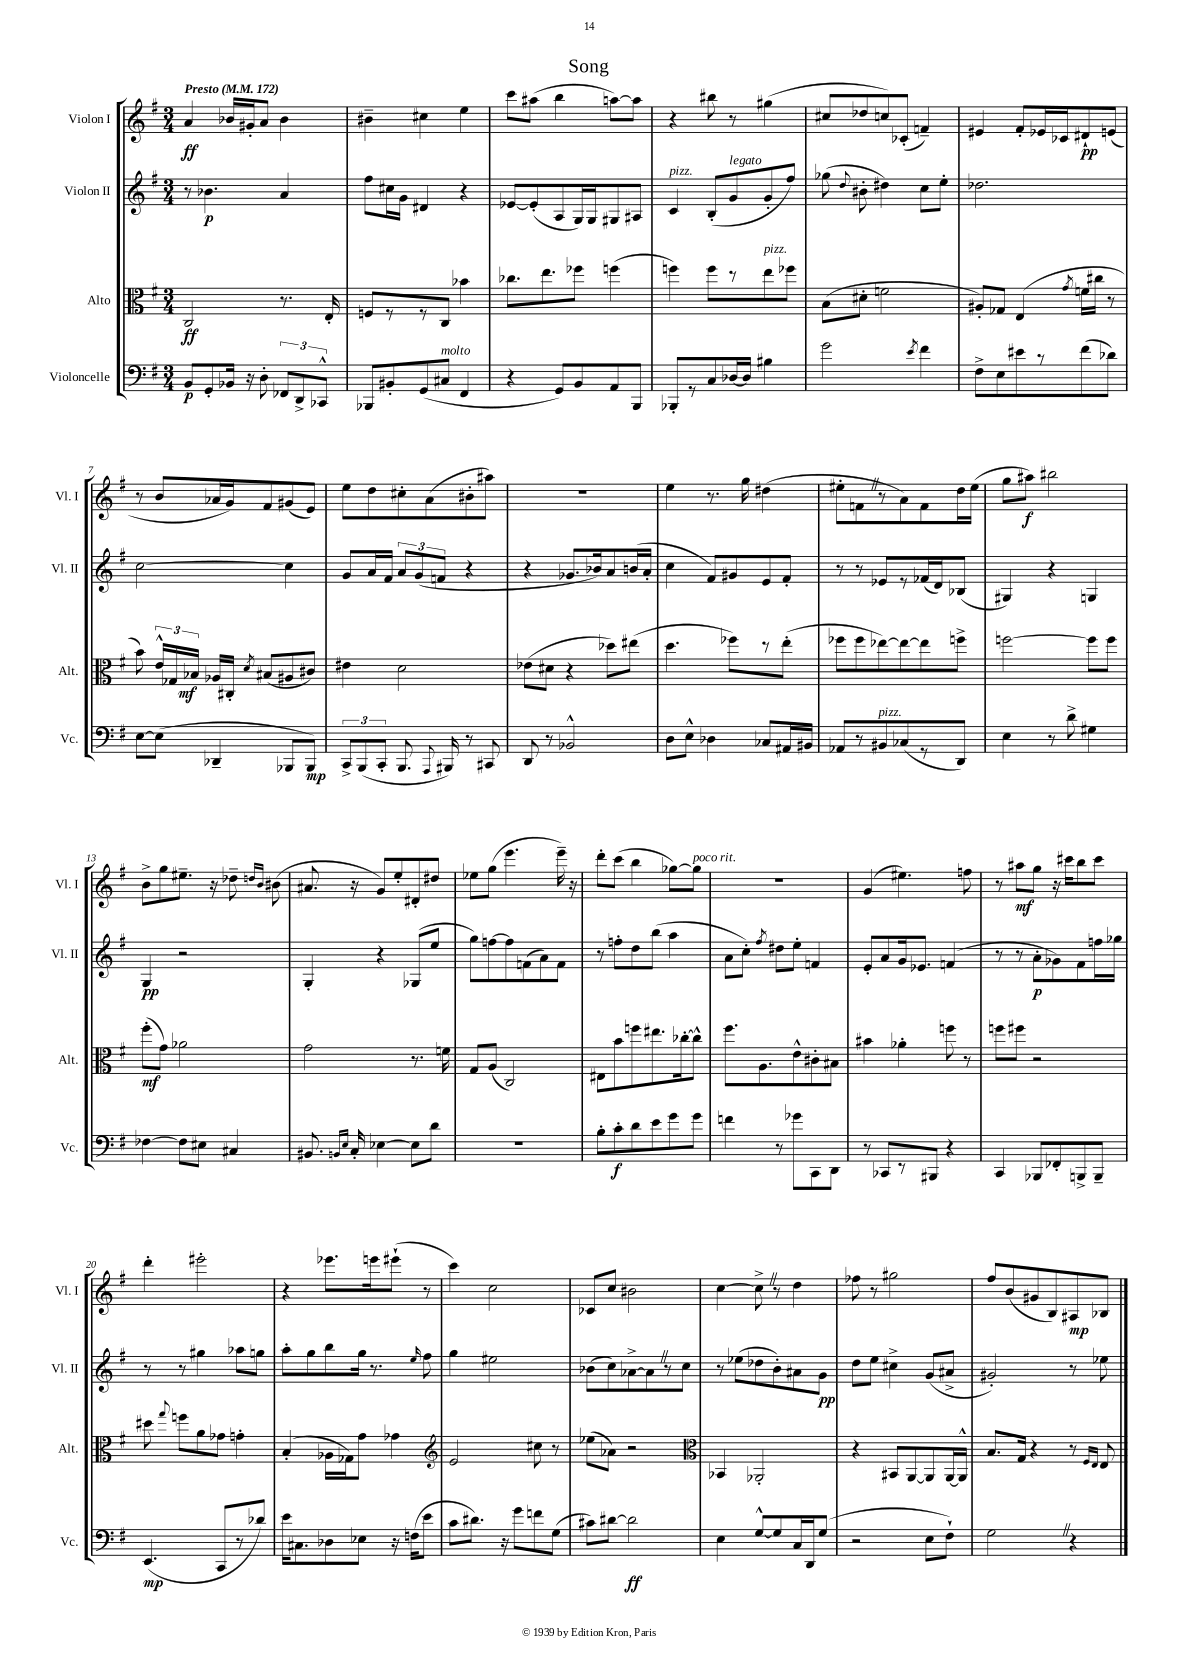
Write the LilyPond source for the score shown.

\header { title = "Song" }
<<
\new StaffGroup <<
\new Staff = "s0" \with { instrumentName = "Violon I" shortInstrumentName = "Vl. I" } {
    \clef treble \key g \major \numericTimeSignature \time 3/4 \tempo "Presto" 4 = 172
    \autoBeamOff a'4\ff bes'16[ gis'16-. a'8] bes'4 |
    bis'4-- cis''4 e''4 |
    c'''8[ ais''8]( b''4 a''8[~) a''8] |
    r4 bis''8 r8 gis''4( |
    cis''8[ des''8 c''8) ces'8]-.( f'4--) |
    eis'4 fis'8[-. ees'16 ces'16 dis'8-!\pp e'8]( |
    r8 b'8[ aes'16 g'16) fis'8 gis'8( e'8]) |
    e''8[ d''8 cis''8-. a'8( bis'8-. ais''8]) |
    R2. |
    e''4 r8. g''16 dis''4( |
    eis''8[-. f'8 \once \override BreathingSign.text = \markup { \musicglyph "scripts.caesura.straight" } \breathe r8 a'8) f'8 d''16 eis''16]( |
    g''8[ ais''8]\f) bis''2 |
    b'8[-> g''8 eis''8.]-- r16 des''8-- \grace { d''16[ b'16] } bis'8( |
    ais'8. r16 g'8[) e''8-. dis'8-. dis''8] |
    ees''8[ g''8]( e'''4. e'''16--) r16 |
    d'''8[-. c'''8]( b''4 ges''8[~) ges''8]^\markup { \italic "poco rit." } |
    R2. |
    g'4( eis''4.) f''8 |
    r8 ais''8[\mf g''8] r16 cis'''16[ b''8 cis'''8] |
    d'''4-. eis'''2-. |
    r4 ees'''8.[ e'''16 eis'''8]-!( r8 |
    c'''4) c''2 |
    ces'8[ c''8] bis'2 |
    c''4~ c''8-> \once \override BreathingSign.text = \markup { \musicglyph "scripts.caesura.straight" } \breathe r8 d''4 |
    fes''8 r8 gis''2 |
    fis''8[ b'8( gis'8 b8) ais8\mp bes8] \bar "|." |
}
\new Staff = "s1" \with { instrumentName = "Violon II" shortInstrumentName = "Vl. II" } {
    \clef treble \key g \major \numericTimeSignature \time 3/4
    \autoBeamOff r8 bes'4.\p a'4 |
    fis''8[ cis''16 g'16] dis'4 r4 |
    ees'8[~ ees'8-.( a8 g16) g16 gis8 ais8] |
    c'4^\markup { \italic "pizz." } b8[-.( g'8^\markup { \italic "legato" } g'8-. fis''8]) |
    ges''8( \appoggiatura { d''8 } bis'8-. dis''4) c''8[ e''8]-. |
    des''2. |
    c''2~ c''4 |
    g'8[ a'16 fis'16] \tuplet 3/2 { a'8[ g'8( f'8] } r4 |
    r4 ges'8.[ bes'16) a'8 b'16( a'16]-. |
    c''4 fis'8[) gis'8 e'8 fis'8]-. |
    r8 r8 ees'8[ r8 fes'16( d'16) bes8]( |
    gis4) r4 g4 |
    g4\pp r2 |
    g4-. r4 ges8[( e''8] |
    g''8[) f''8~ f''8 f'8( a'8) f'8] |
    r8 f''8[-. d''8 b''8]( a''4 |
    a'8[ c''8]-.) \acciaccatura { fis''8 } dis''8[ e''8]-. f'4 |
    e'8[-. a'8 g'16 ees'8.] f'4( |
    r8 r8 a'8[-.\p ges'8) fis'8 f''16 ges''16] |
    r8 r8 gis''4 aes''8[ g''8] |
    a''8[-. g''8 b''8 g''16] r8. \grace { e''16 } fis''8 |
    g''4 eis''2 |
    bes'8[( c''8) aes'8~-> aes'8 \once \override BreathingSign.text = \markup { \musicglyph "scripts.caesura.straight" } \breathe r8 c''8] |
    r8 ees''8[( des''8 b'8-.) ais'8 g'8]\pp |
    d''8[ e''8] cis''4-> g'8[( ais'8]-> |
    gis'2-.) r8 ees''8 \bar "|." |
}
\new Staff = "s2" \with { instrumentName = "Alto" shortInstrumentName = "Alt." } {
    \clef alto \key g \major \numericTimeSignature \time 3/4
    \autoBeamOff c2\ff r8. e16-. |
    f8[ r8 r8 c8] bes'4 |
    ces''8.[ e''8. fes''8] f''4( |
    f''4) f''8[ r8 e''8^\markup { \italic "pizz." } fes''8] |
    b8[( dis'8]-. f'2 |
    ais8[-.) ges8] e4( \acciaccatura { g'8 } f'16[ cis''16] r8 |
    b'8) \tuplet 3/2 { e'16[-^ ges16 bes16]\mf } aes16[ cis16]-. \acciaccatura { d'8 } bis8[( ais8 cis'8]) |
    eis'4 d'2 |
    ees'8[( dis'8] r4 des''8[) eis''8]( |
    d''4. fes''8[) r8 e''8]-.( |
    fes''8[ fes''8 ees''8~) ees''8~ ees''8 f''8]-> |
    f''2~ f''8[ f''8] |
    fis''8[-.\mf( g'8]) aes'2 |
    g'2 r8. f'16 |
    g8[ a8]( c2) |
    eis8[ b'8 f''8 eis''8. ces''16~-. ces''8]-^ |
    fis''8.[ a8. e'8-^ cis'8-. bis8] |
    bis'4 aes'4-. f''8 r8 |
    f''8[ fis''8] r2 |
    dis''8 \appoggiatura { g''8 } f''8[ a'8 ges'8] g'4-. |
    b4-.( aes16[ ges16) g'8] ges'4 |
    \clef treble e'2 cis''8 r8 |
    ees''8[( aes'8]) r2 |
    \clef alto bes,4 aes,2-. |
    r4 bis,8[ a,8~ a,8 a,16~ a,16]-^ |
    b8.[ g16] r4 r8 \grace { fis16[ e16] } e8 \bar "|." |
}
\new Staff = "s3" \with { instrumentName = "Violoncelle" shortInstrumentName = "Vc." } {
    \clef bass \key g \major \numericTimeSignature \time 3/4
    \autoBeamOff b,8[\p g,8-. bes,16] r16 d8-. \tuplet 3/2 { fes,8[ d,8-> ces,8]-^ } |
    bes,,8[ bis,8-. g,8( cis8]^\markup { \italic "molto" } fis,4 |
    r4 g,8[) b,8 a,8 b,,8] |
    bes,,8[-. r8 c8 des16~ des16] bis4 |
    g'2 \acciaccatura { e'8 } fis'4 |
    fis8[-> e8 eis'8 r8 fis'8( des'8]) |
    e8[~ e8]( des,4-- bes,,8[ bes,,8]\mp) |
    \tuplet 3/2 { c,8[-> b,,8( c,8]-. } b,,8. \appoggiatura { a,,8 } bis,,16) r8 cis,8 |
    d,8 r8 bes,2-^ |
    d8[ e8]-^ des4 ces8[ ais,16 bis,16] |
    aes,8[ r8 bis,8^\markup { \italic "pizz." } ces8( r8 d,8]) |
    e4 r8 d'8-> gis4 |
    fes4~ fes8[ eis8] cis4 |
    bis,8. \grace { b,16[ e16] } c16-. ees4~ ees8[ d'8] |
    R2. |
    b8[-. c'8-.\f d'8 e'8 g'8 g'8] |
    f'4 r8 ges'8[ c,8 d,8] |
    r8 ces,8[ r8 bis,,8] r4 |
    c,4 bes,,8[ fes,8-. b,,8-> b,,8]-- |
    e,4.\mp( c,8[ r8 des'8]) |
    e'16[ cis8. des8 ees8] r16 f16[( e'8] |
    c'8[ dis'8.]) r16 g'8[ f'8 g8]( |
    cis'8[) dis'8]~ dis'2\ff |
    e4 g8[~-^ g8 c16 d,16 g8]( |
    r2 e8[ fis8]-!) |
    g2 \once \override BreathingSign.text = \markup { \musicglyph "scripts.caesura.straight" } \breathe r4 \bar "|." |
}
>>
>>
